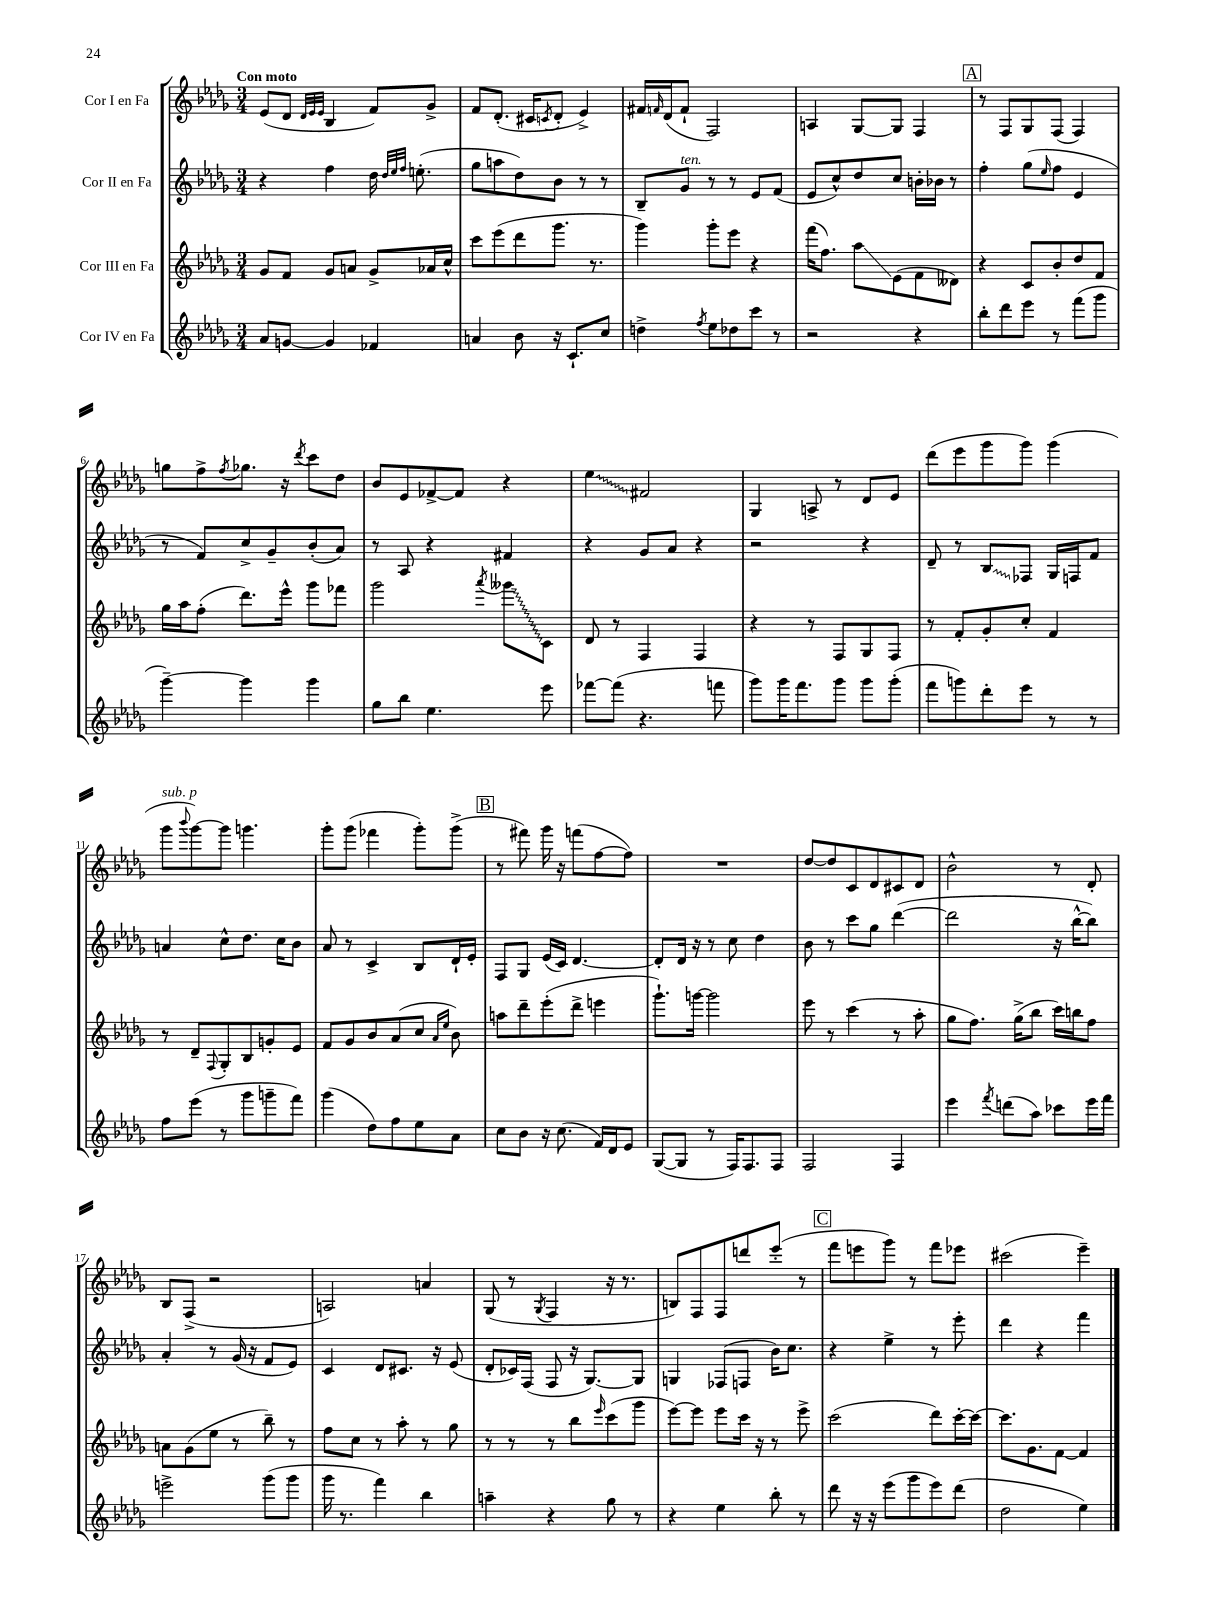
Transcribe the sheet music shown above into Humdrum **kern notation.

**kern	**kern	**kern	**kern
*staff4	*staff3	*staff2	*staff1
*clefG2	*clefG2	*clefG2	*clefG2
*k[b-e-a-d-g-]	*k[b-e-a-d-g-]	*k[b-e-a-d-g-]	*k[b-e-a-d-g-]
*M3/4	*M3/4	*M3/4	*M3/4
8a-	8g-	4r	(8e-
[8g	8f	.	8d-
.	.	.	32qqd-
.	.	.	32qqe-
.	.	.	32qqe-
4g]	8g-	4ff	4B-
.	8a	.	.
4f-	8g-^	16dd-	8f)
.	.	32qqdd-	.
.	.	32qqee-	.
.	.	32qqff	.
.	.	(8.ee'	.
.	16a-	.	8g-^
.	16cc^^	.	.
=	=	=	=
4a	8ccc	8gg-	8f
.	(8eee-	8aa	(8.d-'
8b-	8ddd-	8dd-)	.
.	.	.	16c#
.	.	.	8qc
16r	8.ggg-	8b-	8d-'
8.c`	.	.	.
.	.	8r	4e-^)
.	8.r	.	.
8cc	.	8r	.
=	=	=	=
4dd^	4ggg-)	8B-~	16f#
.	.	.	16qqf
.	.	.	(16d-
.	.	8g-	8f`
8qff	.	.	.
8ee-	8ggg-'	8r	2F)
8dd-	8eee-	8r	.
8ccc	4r	8e-	.
8r	.	(8f	.
=	=	=	=
2r	(16fff	8e-	4A
.	8.ff)	.	.
.	.	8cc^^)	.
.	8aa-	8dd-	[8G-
.	(8e-	8cc	8G-]
4r	8f	16b'	4F
.	.	16b-	.
.	8d--)	8r	.
=	=	=	=
8bb-'	4r	4ff'	8r
8ddd-	.	.	8F
8eee-	8c	(8gg-	8G-
.	.	16qqee-	.
8r	8b-'	8ff	(8F
(8fff	8dd-	4e-	4F)
8ggg-	8f	.	.
=	=	=	=
[4ggg-~)	16gg-	8r	8gg
.	16aa-	.	.
.	(8ff'	8f)	8ff^
.	.	.	8qff
4ggg-]	8.ddd-)	8cc^	8.gg-
.	.	8g-~	.
.	16eee-^^	.	16r
.	.	.	8qddd-
4ggg-	8ggg-	(8b-'	8ccc
.	8fff-	8a-)	8dd-
=	=	=	=
8gg-	2ggg-	8r	8b-
8bb-	.	8A-	8e-
4.ee-	.	4r	[8f-^
.	.	.	8f-]
.	8qaaa-	.	.
.	8ggg--	4f#	4r
8eee-	8c	.	.
=	=	=	=
[8fff-	8d-	4r	4ee-
(8fff-]	8r	.	.
4.r	4F	8g-	2f#
.	.	8a-	.
.	4F	4r	.
8fff	.	.	.
=	=	=	=
8ggg-)	4r	2r	4G-
16ggg-	.	.	.
8.fff	.	.	.
.	8r	.	8A^
8ggg-	8F	.	8r
8ggg-	8G-	4r	8d-
(8ggg-'	8F	.	8e-
=	=	=	=
8fff	8r	8d-~	(8ddd-
8ggg)	8f'	8r	8eee-
8ddd-'	8g-'	8B-	8ggg-
8eee-	8cc'	8F-	8ggg-)
8r	4f	16G-	(4ggg-
.	.	16F	.
8r	.	8f	.
=	=	=	=
8ff	8r	4a	8ggg-
.	.	.	8qqbbb-
(8eee-	8d-~	.	[8ggg-)
.	8qqF	.	.
8r	8G-'	8cc^^	8ggg-]
8ggg-	8B-	8.dd-	4.ggg
8ggg~	8g'	.	.
.	.	16cc	.
8fff)	8e-	8b-	.
=	=	=	=
(4ggg-	8f	8a-	8ggg-'
.	8g-	8r	(8ggg-
8dd-)	8b-	4c^	4fff-
8ff	(8a-	.	.
8ee-	8cc	8B-	8ggg-')
.	16qqa-	.	.
.	16qqee-	.	.
8a-	8b-)	16d-`	(8ggg-^
.	.	16e-'	.
=	=	=	=
8cc	8aa	8F	8r
8b-	8ddd-~	8G-	8fff#)
16r	(8eee-'	(16e-	16ggg-
(8.cc	.	16c)	16r
.	8ddd-^	[4.d-	(8fff
16f)	4eee	.	[8ff
16d-	.	.	.
8e-	.	.	8ff])
=	=	=	=
([8G-	8.ggg-`)	8d-']	2.r
8G-]	.	16d-	.
.	[16ggg	16r	.
8r	2ggg]	8r	.
16F)	.	8cc	.
8.F	.	.	.
.	.	4dd-	.
8F	.	.	.
=	=	=	=
2F	8eee-	8b-	[8dd-
.	8r	8r	8dd-]
.	(4ccc	8ccc	8c
.	.	8gg-	8d-
4F	8r	([4ddd-	8c#
.	8aa-'	.	8d-
=	=	=	=
4eee-	8gg-	2ddd-]	2b-^^
.	8.ff)	.	.
8qfff	.	.	.
(8ddd	.	.	.
.	(16gg-^	.	.
8aa-)	8bb-	.	.
8ccc-	16ccc)	16r	8r
.	16bb	[16bb-^^	.
16eee-	8ff	8bb-])	8d-'
16fff	.	.	.
=	=	=	=
2eee^	8a	4a-'	8B-
.	(8g-	.	(8F^
.	8ee-	8r	2r
.	8r	(16g-	.
.	.	16r	.
(8ggg-	8bb-~)	8f	.
8ggg-	8r	8e-)	.
=	=	=	=
16ggg-	8ff	4c	2A)
8.r	.	.	.
.	8cc	.	.
4fff)	8r	8d-	.
.	8aa-'	8.c#	.
4bb-	8r	.	4a
.	.	16r	.
.	8gg-	(8e-	.
=	=	=	=
4aa~	8r	8d-'	(8G-
.	8r	16c-)	8r
.	.	(16F	.
.	.	.	8qG-
4r	8r	8F	4F
.	8bb-	16r	.
.	.	[8.G-)	.
.	16qqeee-	.	.
8gg-	(8ccc	.	16r
.	.	.	8.r
8r	8ggg-	8G-]	.
=	=	=	=
4r	[8eee-)	4G	8B)
.	8eee-]	.	8F
4ee-	8eee-	(8F-	8F
.	16ccc	8F	8ddd
.	16r	.	.
8bb-'	8r	16b-)	(8eee-'
.	.	8.cc	.
8r	8eee-^	.	8r
=	=	=	=
8ddd-	(2ccc	4r	8fff
16r	.	.	8eee
16r	.	.	.
(8eee-	.	4ee-^	8ggg-)
8ggg-	.	.	8r
8eee-)	8ddd-)	8r	8fff
(8ddd-	[16ccc'	8eee-'	8eee-
.	16ccc_	.	.
=	=	=	=
2dd-	8.ccc]	4ddd-	(2ccc#
.	8.g-	.	.
.	.	4r	.
.	[8f	.	.
4ee-)	4f]	4fff	4eee-~)
==	==	==	==
*-	*-	*-	*-
